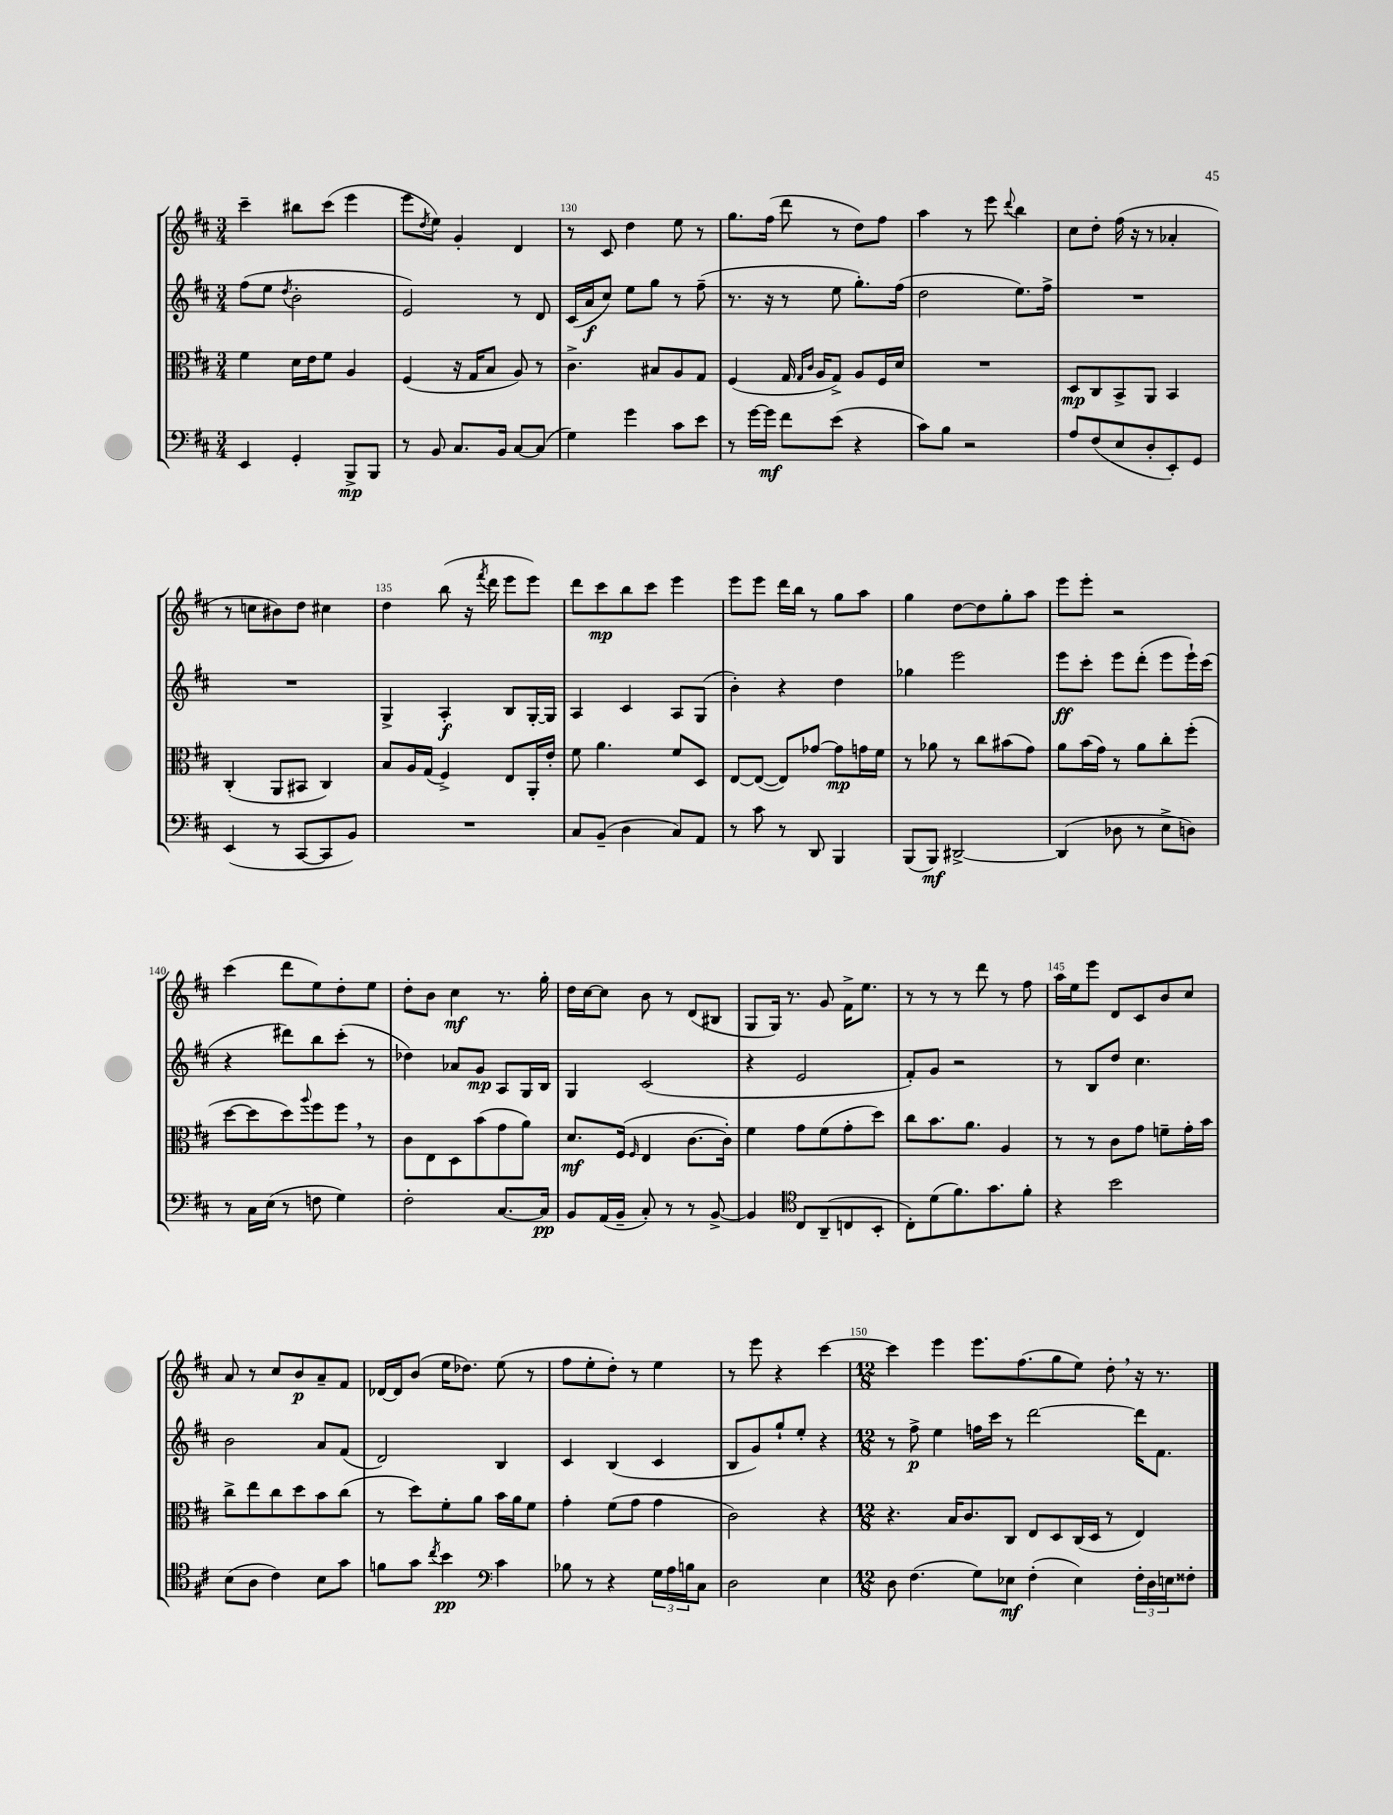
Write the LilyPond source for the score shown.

<<
\new StaffGroup <<
\new Staff = "s0" {
    \clef treble \key d \major \numericTimeSignature \time 3/4
    cis'''4-- bis''8 cis'''8( e'''4 |
    e'''8 \acciaccatura { d''8 } e''8) g'4-. d'4 |
    r8 cis'8 d''4 e''8 r8 |
    g''8. fis''16( d'''8 r8 d''8) fis''8 |
    a''4 r8 e'''8 \appoggiatura { d'''8 } b''4 |
    cis''8 d''8-. fis''16( r16 r8 aes'4-. |
    r8 c''8 bis'8) d''8 cis''4 |
    d''4 b''8( r16 \acciaccatura { fis'''8 } d'''16 e'''8 e'''8) |
    d'''8 cis'''8\mp b''8 cis'''8 e'''4 |
    e'''8 e'''8 d'''16 b''16 r8 g''8 a''8 |
    g''4 d''8~ d''8 g''8-. a''8 |
    e'''8 e'''8-. r2 |
    cis'''4( d'''8 e''8) d''8-. e''8 |
    d''8-. b'8 cis''4\mf r8. g''16-. |
    d''16 cis''16~ cis''8 b'8 r8 d'8( bis8 |
    g8 g16) r8. g'8 fis'16-> e''8. |
    r8 r8 r8 d'''8 r8 fis''8 |
    a''16 e''16 e'''8 d'8 cis'8 b'8 cis''8 |
    a'8 r8 cis''8 b'8\p a'8-- fis'8 |
    des'16~ des'16 b'8( e''16 des''8.) e''8( r8 |
    fis''8 e''8-. d''8-.) r8 e''4 |
    r8 e'''8 r4 cis'''4~ |
    \numericTimeSignature \time 12/8 cis'''4 e'''4 e'''8. fis''8.( g''8 e''8) d''8-. \breathe r16 r8. \bar "|." |
}
\new Staff = "s1" {
    \clef treble \key d \major \numericTimeSignature \time 3/4
    fis''8( e''8 \acciaccatura { d''8 } b'2-. |
    e'2) r8 d'8 |
    cis'16( a'16\f cis''8) e''8 g''8 r8 fis''8--( |
    r8. r16 r8 e''8 g''8.-.) fis''16( |
    d''2 e''8.) fis''16-> |
    R2. |
    R2. |
    g4-> a4-.\f b8 g16~-. g16 |
    a4 cis'4 a8 g8( |
    b'4-.) r4 d''4 |
    ges''4 e'''2 |
    e'''8\ff cis'''8-. e'''8 d'''8-.( e'''8 e'''16-!) cis'''16( |
    r4 dis'''8) b''8 cis'''8-.( r8 |
    des''4) aes'8 g'8\mp a8 g16 b16 |
    g4 cis'2( |
    r4 e'2 |
    fis'8-.) g'8 r2 |
    r8 b8 d''8 cis''4. |
    b'2 a'8 fis'8( |
    d'2) b4 |
    cis'4 b4( cis'4 |
    b8 g'8) g''8-! e''8-. r4 |
    \numericTimeSignature \time 12/8 r8 fis''8->\p e''4 f''16 cis'''16 r8 d'''2~ d'''16 fis'8. \bar "|." |
}
\new Staff = "s2" {
    \clef alto \key d \major \numericTimeSignature \time 3/4
    fis'4 d'16 e'16 fis'8 a4 |
    fis4( r16 g16 b8 a8) r8 |
    cis'4.-> bis8 a8 g8 |
    fis4( g16 \grace { g16 cis'16 } a16 g8->) a8 fis16 d'16 |
    R2. |
    d8\mp cis8 b,8-> a,8 b,4 |
    cis4-.( a,8 bis,8 cis4) |
    b8 a16 g16( fis4->) e8 a,16-. e'16-. |
    fis'8 a'4. fis'8 d8 |
    e8~ e8~( e8) ges'8~ ges'8\mp g'16 fis'16 |
    r8 aes'8 r8 cis''8 bis'8( g'8) |
    a'8 b'16( g'16) r8 a'8 cis''8-. fis''8-.( |
    d''8~ d''8 d''8) \appoggiatura { a''8 } fis''8 fis''8 \breathe r8 |
    cis'8 e8 d8 b'8( g'8 a'8) |
    d'8.\mf fis16( \grace { fis16 } e4 cis'8.~ cis'16-.) |
    fis'4 g'8 fis'8( g'8-. d''8) |
    cis''8 b'8. a'8. a4 |
    r8 r8 cis'8 g'8 f'8-- g'16-. b'16 |
    cis''8-> e''8 cis''8 d''8 b'8 cis''8( |
    r8 d''8) fis'8-. a'8 b'16 a'16 fis'8 |
    g'4-. fis'8( g'8 g'4 |
    cis'2) r4 |
    \numericTimeSignature \time 12/8 r4. b16 cis'8. cis8 e8 d8 cis16( d16 r8 e4) \bar "|." |
}
\new Staff = "s3" {
    \clef bass \key d \major \numericTimeSignature \time 3/4
    e,4 g,4-. b,,8->\mp b,,8 |
    r8 b,8 cis8. b,16 cis8~ cis8( |
    g4) g'4 cis'8 e'8 |
    r8 g'16~ g'16\mf fis'8 e'8( r4 |
    cis'8) b8 r2 |
    a8 fis8( e8 d8-. e,8-.) g,8 |
    e,4( r8 cis,8~ cis,8 b,8) |
    R2. |
    cis8 b,8--( d4 cis8) a,8 |
    r8 cis'8 r8 d,8 b,,4 |
    b,,8( b,,8\mf) dis,2~-> |
    dis,4( des8 r8 e8-> d8) |
    r8 cis16 e16( r8 f8 g4) |
    fis2-. cis8.~ cis16\pp |
    b,8 a,16( b,16-- cis8-.) r8 r8 b,8~-> |
    b,4 \clef tenor cis8 a,8--( c8 b,8-. |
    cis8-.) d'8( fis'8.) g'8. fis'8-. |
    r4 b'2 |
    b8( a8 cis'4) b8 g'8 |
    f'8 g'8 \acciaccatura { cis''8 } b'4\pp \clef bass cis'4 |
    bes8 r8 r4 \tuplet 3/2 { g16 a16 b16 } cis8 |
    d2 e4 |
    \numericTimeSignature \time 12/8 d8 fis4.( g8) ees8\mf fis4-.( ees4) \tuplet 3/2 { fis16-. d16 e16 } fisis8-. \bar "|." |
}
>>
>>
\layout { \context { \Score currentBarNumber = #128 \override BarNumber.break-visibility = ##(#f #t #t) barNumberVisibility = #(every-nth-bar-number-visible 5) } }
